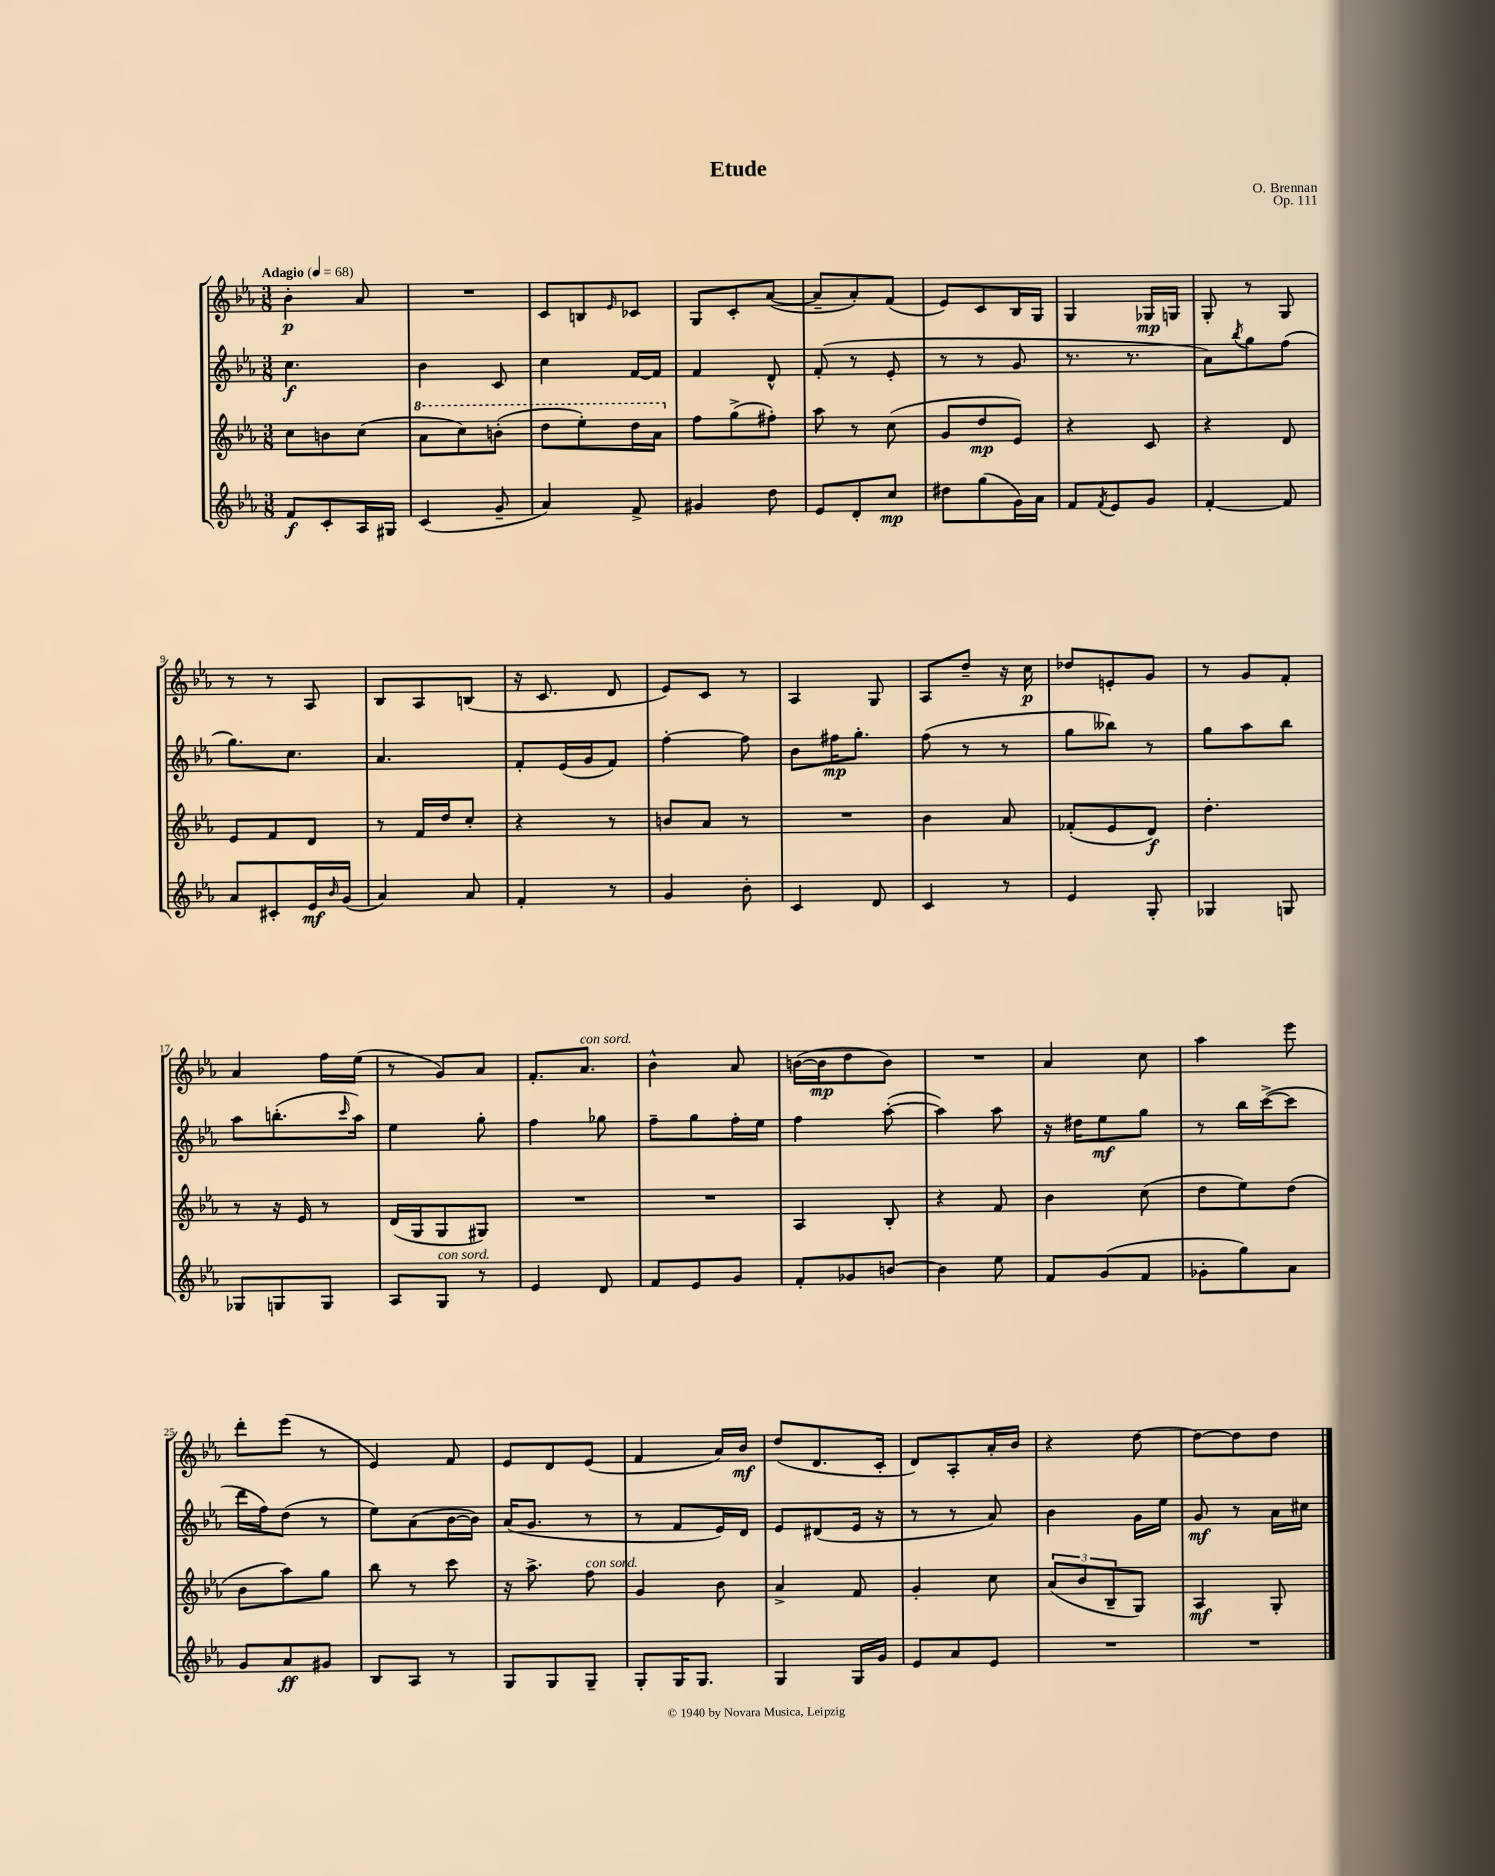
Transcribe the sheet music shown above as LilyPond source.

\header { title = "Etude" composer = "O. Brennan" opus = "Op. 111" }
<<
\new StaffGroup <<
\new Staff = "s0" {
    \clef treble \key ees \major \numericTimeSignature \time 3/8 \tempo "Adagio" 4 = 68
    bes'4-.\p aes'8 |
    R4. |
    c'8 b8 \grace { ees'16 } ces'8 |
    g8 c'8-. aes'8~( |
    aes'8-- aes'8-.) f'8( |
    ees'8) c'8 bes16 g16 |
    g4 ges16\mp g16 |
    g8-. r8 g8 |
    r8 r8 aes8 |
    bes8 aes8 b8( |
    r16 c'8. d'8 |
    ees'8) c'8 r8 |
    aes4 g8 |
    aes8 d''8-- r16 c''16\p |
    des''8 e'8-. g'8 |
    r8 g'8 f'8-. |
    aes'4 f''16 ees''16( |
    r8 g'8) aes'8 |
    f'8.-. aes'8.^\markup { \italic "con sord." } |
    bes'4-^ aes'8 |
    b'16~( b'16\mp d''8 b'8) |
    R4. |
    aes'4 c''8 |
    aes''4 ees'''8 |
    d'''8-. ees'''8( r8 |
    ees'4) f'8 |
    ees'8 d'8 ees'8( |
    f'4 aes'16) bes'16\mf |
    d''8( d'8. c'16-. |
    d'8) aes8-. aes'16-. bes'16 |
    r4 d''8~ |
    d''8~ d''8 d''8 \bar "|." |
}
\new Staff = "s1" {
    \clef treble \key ees \major \numericTimeSignature \time 3/8
    c''4.\f |
    bes'4 c'8 |
    c''4 f'16~ f'16 |
    f'4 d'8-^ |
    f'8-.( r8 ees'8-. |
    r8 r8 g'8 |
    r8. r8. |
    aes'8) \acciaccatura { bes''8 } g''8 f''8( |
    g''8.) c''8. |
    aes'4. |
    f'8-. ees'16( g'16 f'8) |
    f''4~-. f''8 |
    bes'8 fis''16\mp g''8.-. |
    f''8( r8 r8 |
    g''8 beses''8) r8 |
    g''8 aes''8 bes''8 |
    aes''8 b''8.-.( \grace { c'''16 } aes''16) |
    ees''4 g''8-. |
    f''4 ges''8 |
    f''8-- g''8 f''16-. ees''16 |
    f''4 aes''8~-.( |
    aes''4) aes''8 |
    r16 dis''16 ees''8\mf g''8 |
    r8 bes''16 c'''16~->( c'''8 |
    d'''16 f''16) d''8( r8 |
    ees''8) aes'8( bes'16~ bes'16) |
    aes'16( g'8. r8 |
    r8 f'8 ees'16) d'16 |
    ees'8 dis'8( ees'16 r16 |
    r8 r8 aes'8) |
    bes'4 g'16 ees''16 |
    g'8\mf r8 aes'16 cis''16 \bar "|." |
}
\new Staff = "s2" {
    \clef treble \key ees \major \numericTimeSignature \time 3/8
    c''8 b'8 c''8( |
    \ottava #1 aes''8 c'''8) b''8-.( |
    d'''8 ees'''8-.) d'''16 aes''16 \ottava #0 |
    f''8 g''8->( fis''8-.) |
    aes''8 r8 c''8( |
    g'8 d''8\mp ees'8) |
    r4 c'8 |
    r4 d'8 |
    ees'8 f'8 d'8 |
    r8 f'16 d''16 c''8-. |
    r4 r8 |
    b'8 aes'8 r8 |
    R4. |
    bes'4 aes'8 |
    fes'8-.( ees'8 d'8\f) |
    d''4.-. |
    r8 r16 ees'16 r8 |
    d'16( g16 g8 gis8) |
    R4. |
    R4. |
    aes4 bes8-. |
    r4 f'8 |
    bes'4 c''8( |
    d''8 ees''8) d''8( |
    bes'8 aes''8) g''8 |
    bes''8 r8 c'''8 |
    r16 aes''8.-> f''8^\markup { \italic "con sord." } |
    g'4 bes'8 |
    aes'4-> f'8 |
    g'4-. c''8 |
    \tuplet 3/2 { aes'8( bes'8 bes8-- } g8) |
    aes4\mf g8-. \bar "|." |
}
\new Staff = "s3" {
    \clef treble \key ees \major \numericTimeSignature \time 3/8
    f'8\f c'8-. aes16 gis16 |
    c'4( g'8-- |
    aes'4) f'8-> |
    gis'4 d''8 |
    ees'8 d'8-. c''8\mp |
    dis''8 g''8( g'16) aes'16 |
    f'8 \acciaccatura { f'8 } ees'8 g'8 |
    f'4~-. f'8 |
    aes'8 cis'8-. ees'16\mf \grace { bes'16 } g'16( |
    aes'4) aes'8 |
    f'4-. r8 |
    g'4 bes'8-. |
    c'4 d'8 |
    c'4 r8 |
    ees'4 g8-. |
    ges4 g8 |
    ges8 g8 g8 |
    aes8 g8^\markup { \italic "con sord." } r8 |
    ees'4 d'8 |
    f'8 ees'8 g'8 |
    f'8-. ges'8 b'8~ |
    b'4 ees''8 |
    f'8 g'8( f'8 |
    ges'8-. g''8) aes'8 |
    g'8 aes'8\ff gis'8 |
    bes8 aes8 r8 |
    g8 g8 g8-- |
    g8-. g16 g8. |
    g4 g16 g'16 |
    ees'8 aes'8 ees'8 |
    R4. |
    R4. \bar "|." |
}
>>
>>
